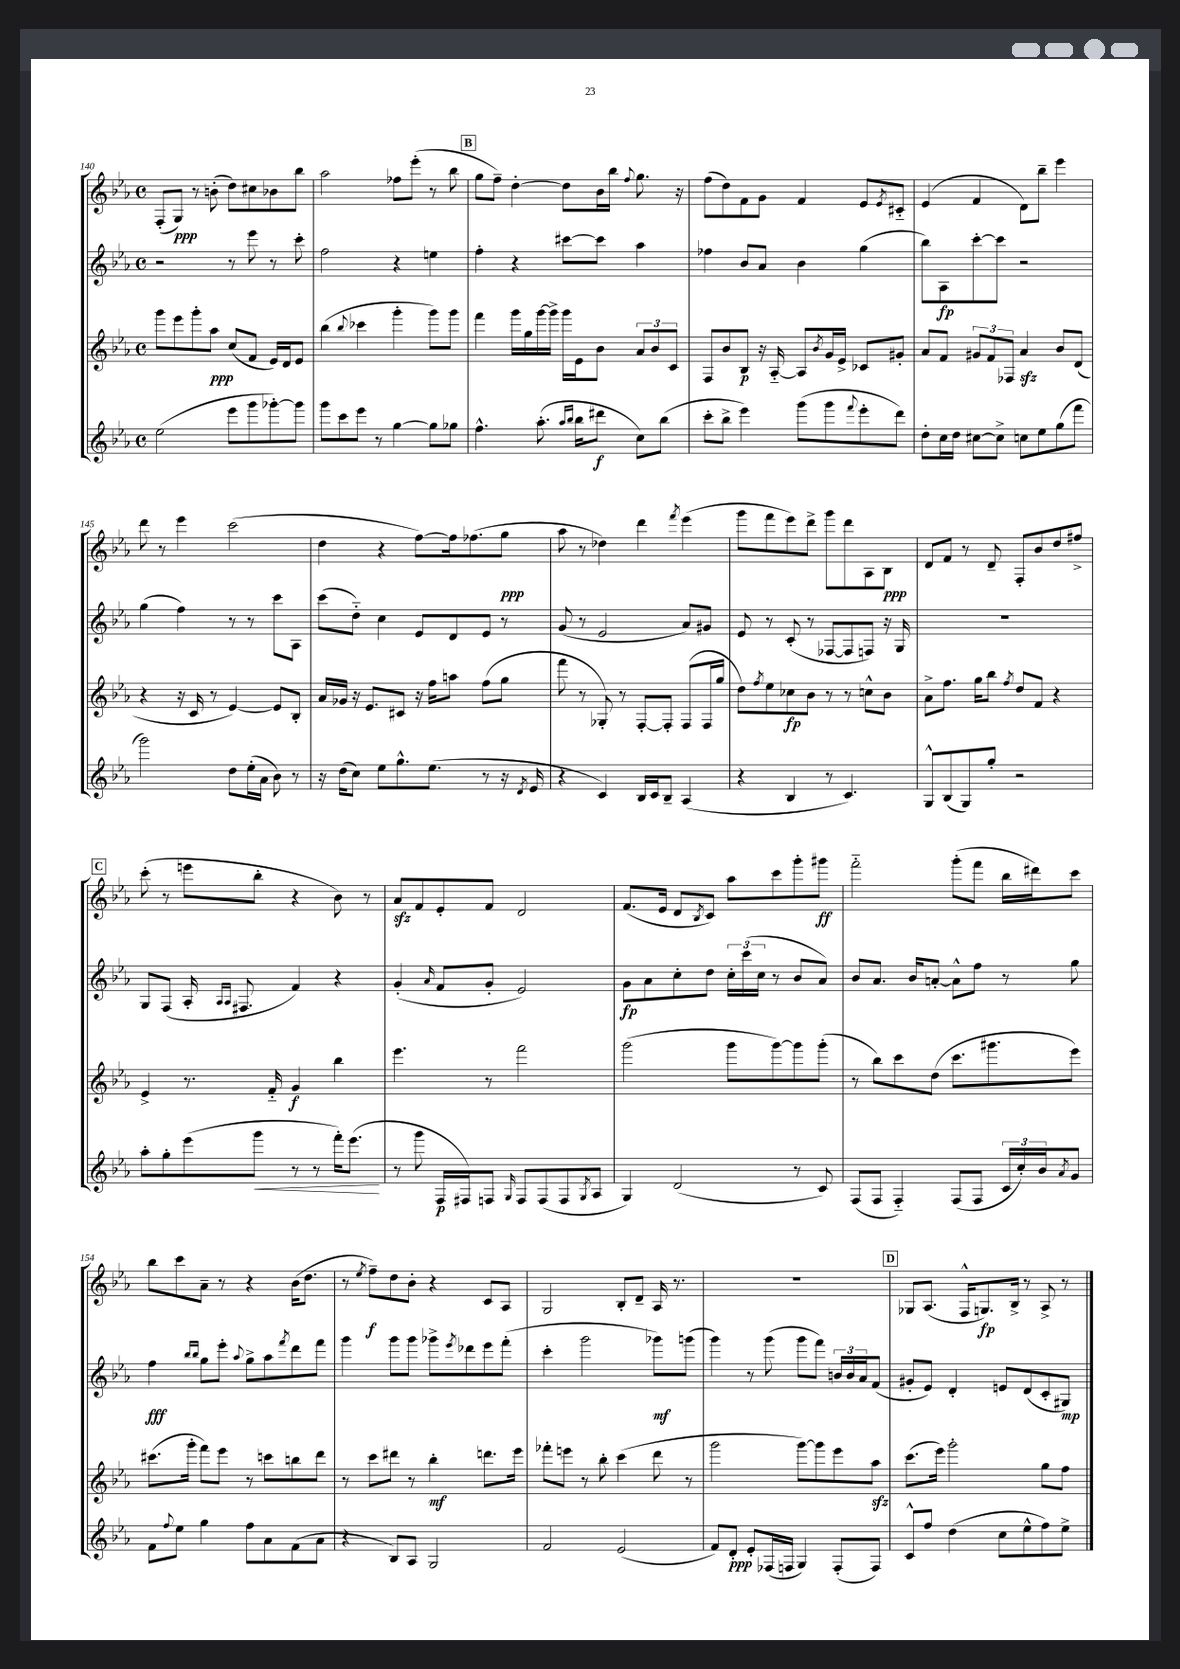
<<
\new StaffGroup <<
\new Staff = "s0" {
    \clef treble \key ees \major \defaultTimeSignature \time 4/4
    f8-.( g8\ppp) r8 b'8-.( d''8) cis''8 bes'8 bes''8 |
    aes''2 fes''8 ees'''8-.( r8 bes''8 |
    \mark \markup { \box "B" } g''8 f''8--) d''4~-. d''8 bes'16 bes''16 \appoggiatura { f''8 } g''8. r16 |
    f''8( d''8) f'8 g'8 f'4 ees'8 \acciaccatura { ees'8 } cis'8-_ |
    ees'4( f'4 d'8) bes''8-- ees'''4 |
    d'''8 r8 ees'''4 c'''2( |
    d''4 r4 f''8~) f''16 fes''8.( g''8\ppp |
    aes''8 r8 des''4) d'''4 \acciaccatura { f'''8 } ees'''4( |
    g'''8 f'''8 ees'''8) d'''8-> g'''8 d'''8 aes8 bes8\ppp |
    d'8 f'8 r8 d'8-- f8-. bes'8 d''8 fis''8-> |
    \mark \markup { \box "C" } c'''8-.( r8 e'''8 bes''8-. r4 bes'8) r8 |
    aes'8\sfz f'8 ees'8-. f'8 d'2 |
    f'8.( ees'16 d'8 \acciaccatura { bes8 } c'8) aes''8 c'''8 g'''8-. gis'''8\ff |
    f'''2-_ g'''8-.( f'''8 bes''16 dis'''16) c'''8 |
    bes''8 c'''8 aes'8-- r8 r4 bes'16( d''8. |
    r8 \acciaccatura { ees''8 } f''8--\f) d''8 bes'8-. r4 c'8 aes8 |
    g2 bes8-. d'8-- aes16 r8. |
    R1 |
    \mark \markup { \box "D" } ges8 aes8.( f16-^ g8.\fp) bes16-> r8 aes8-> r8 \bar "|." |
}
\new Staff = "s1" {
    \clef treble \key ees \major \defaultTimeSignature \time 4/4
    r2 r8 ees'''8 r8 c'''8-. |
    f''2 r4 e''4 |
    \mark \markup { \box "B" } f''4-. r4 cis'''8~ cis'''8 aes''4 |
    fes''4 bes'8 aes'8 bes'4 g''4( |
    bes''8) aes8\fp c'''8~-. c'''8 r2 |
    g''4( f''4) r8 r8 c'''8 aes8 |
    c'''8( d''8-_) c''4 ees'8 d'8 ees'8 r8 |
    g'8( r8 ees'2 aes'8) gis'8 |
    ees'8 r8 c'8-.( r8 fes8~ fes8 f8) r16 g16 |
    R1 |
    \mark \markup { \box "C" } g8 f8( aes16-. \grace { aes16 aes16 } fis8. f'4) r4 |
    g'4-.( \grace { aes'16 } f'8 g'8-. ees'2) |
    g'8\fp aes'8 c''8-. d''8 \tuplet 3/2 { c''16-. c'''16( c''16 } r8 bes'8 aes'8) |
    bes'8 aes'8. bes'16 a'8~-. a'8-^ f''8 r8 g''8 |
    f''4\fff \grace { bes''16 bes''16 } g''8 ees'''8-. \appoggiatura { aes''8 } g''8-> aes''8 \acciaccatura { f'''8 } d'''8 f'''8 |
    g'''4 g'''8 g'''8 ges'''8-> \acciaccatura { ees'''8 } des'''8 ees'''8 f'''8-.( |
    c'''4-. g'''2 ges'''8\mf) g'''8( |
    g'''4) r8 g'''8( g'''8 f'''8) \tuplet 3/2 { b'16 b'16 aes'16 } f'8( |
    \mark \markup { \box "D" } gis'8-. ees'8) d'4-. e'8 d'8( c'8-. gis8\mp) \bar "|." |
}
\new Staff = "s2" {
    \clef treble \key ees \major \defaultTimeSignature \time 4/4
    g'''8 ees'''8 g'''8-. aes''8\ppp c''8( f'8 ees'16) d'16 ees'8 |
    bes''4( \appoggiatura { bes''8 } ces'''4 g'''4-. g'''8) g'''8 |
    \mark \markup { \box "B" } f'''4 g'''16 g''16 g'''16~ g'''16-> g'''16 ees'16 bes'8 \tuplet 3/2 { aes'8 bes'8 c'8 } |
    f8 bes'8 bes8\p r16 aes16~-_ aes8 \acciaccatura { bes'8 } g'16 ees'16-> ces'8 gis'8-. |
    aes'8 f'8 \tuplet 3/2 { gis'8 f'8 fes8 } aes'4\sfz bes'8 d'8( |
    r4 r16 c'16 r8 ees'4~) ees'8 bes8-. |
    aes'16 ges'16 r16 ees'8. cis'8 r16 f''16 a''8 f''8( g''8 |
    f'''8 r8 ges8-.) r8 f8~-. f8-. f8( f16 g''16 |
    d''8) \acciaccatura { f''8 } ees''8 ces''8\fp bes'8 r8 r8 c''8-^ bes'8 |
    aes'8-> f''8. g''16 bes''8 \acciaccatura { f''8 } d''8 f'8 r4 |
    \mark \markup { \box "C" } ees'4-> r8. f'16-_ g'4\f bes''4 |
    ees'''4. r8 f'''2 |
    g'''2( g'''8 g'''8~) g'''8 g'''8-.( |
    r8 bes''8) c'''8 d''8( c'''8. gis'''8. ees'''8) |
    cis'''8.( g'''16-. f'''8) ees'''8 r8 c'''8 b''8 d'''8 |
    r8 c'''8 dis'''8 r8 bes''4-.\mf d'''8. ees'''16 |
    fes'''8-. e'''8 r8 bes''8-. c'''4( d'''8 r8 |
    g'''2 g'''8~) g'''8 ees'''8 aes''8\sfz |
    \mark \markup { \box "D" } c'''8.( ees'''16) g'''2-. g''8 f''8 \bar "|." |
}
\new Staff = "s3" {
    \clef treble \key ees \major \defaultTimeSignature \time 4/4
    ees''2( ees'''8 g'''8 ges'''8~-.) ges'''8 |
    g'''8 c'''8 ees'''8 r8 g''4~ g''8 ges''8 |
    \mark \markup { \box "B" } f''4.-^ aes''8.-.( \grace { aes''16 bes''16 } bes''16 dis'''8\f c''8) bes''8( |
    c'''8-. bes''8-> ees'''4) g'''8( g'''8 \appoggiatura { f'''8 } ees'''8-. d'''8) |
    d''8-. c''16 d''16 cis''8~ cis''8-> c''8 ees''8 g''8( f'''8 |
    g'''2) d''8 ees''16-.( aes'16 bes'8) r8 |
    r16 d''16( c''8) ees''8 g''8.-^ ees''8.( r8 r16 \acciaccatura { d'8 } ees'16 |
    r4 c'4) bes16 c'16 bes8-- aes4( |
    r4 bes4 r8 c'4.) |
    g8-^ bes8( g8) g''8-. r2 |
    \mark \markup { \box "C" } aes''8-. g''8-. ees'''8( g'''8\< r8 r8 f'''16-.) ees'''8.\!( |
    r8 g'''8 f16\p fis16) f8 \grace { g16 } f8 f8( f8 \acciaccatura { g8 } aes8 |
    g4) d'2( r8 c'8) |
    f8( f8 f4-_) f8( f8 \tuplet 3/2 { c'16 c''16-.) bes'16 } \acciaccatura { aes'8 } g'8 |
    f'8 \appoggiatura { f''8 } ees''8 g''4 f''8 aes'8 f'8( aes'8 |
    r4 bes8) aes8 g2 |
    f'2 ees'2( |
    f'8) d'8-.\ppp ees'8-. fes16( f16 g4) f8-.( f8) |
    \mark \markup { \box "D" } c'8-^ f''8 d''4( c''8 ees''8-^ f''8) ees''8-> \bar "|." |
}
>>
>>
\layout { \context { \Score currentBarNumber = #140 } }
